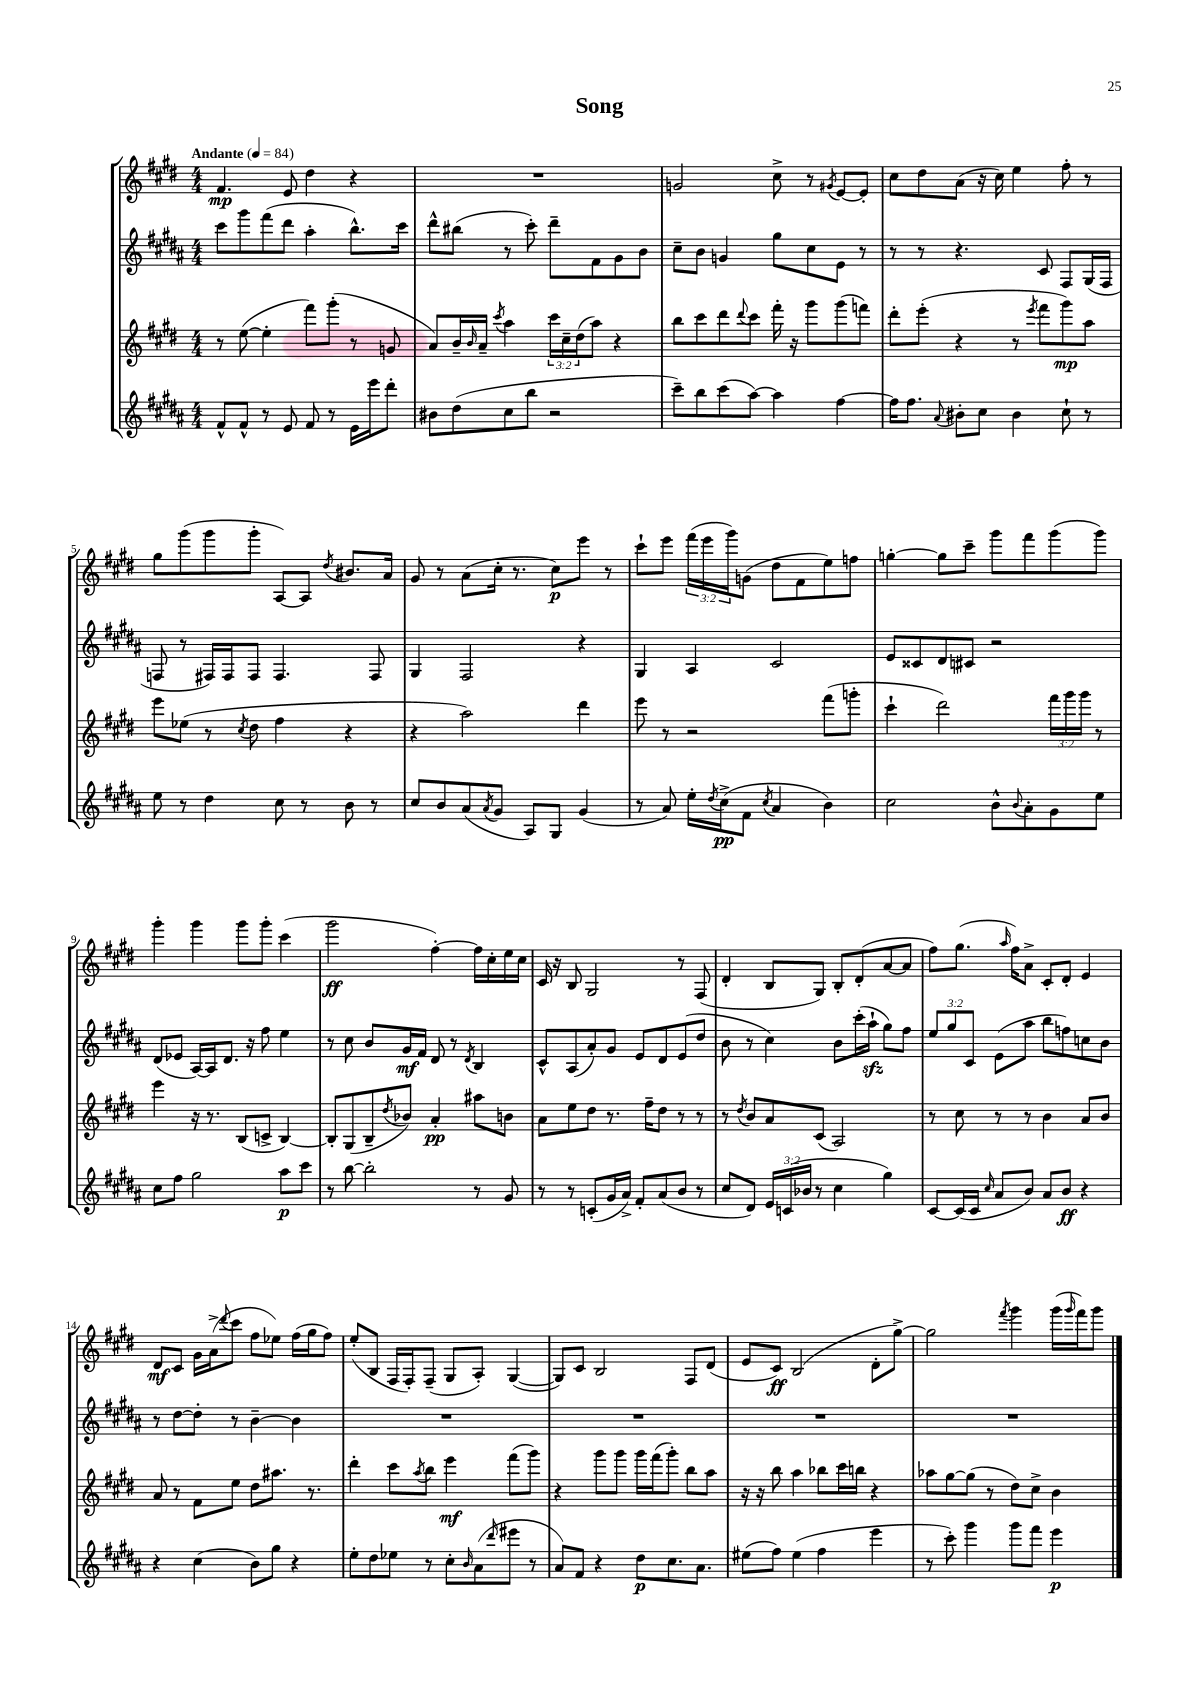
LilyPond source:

\header { title = "Song" }
<<
\new StaffGroup <<
\new Staff = "s0" {
    \clef treble \key e \major \numericTimeSignature \time 4/4 \override Staff.TupletNumber.text = #tuplet-number::calc-fraction-text \tempo "Andante" 4 = 84
    fis'4.\mp e'8 dis''4 r4 |
    R1 |
    g'2 cis''8-> r8 \acciaccatura { gis'8 } e'8~ e'8-. |
    cis''8 dis''8 a'8( r16 cis''16) e''4 fis''8-. r8 |
    gis''8 gis'''8( gis'''8 gis'''8-. a8~) a8 \acciaccatura { dis''8 } bis'8. a'16 |
    gis'8 r8 a'8( cis''16-. r8. cis''8\p) e'''8 r8 |
    cis'''8-! e'''8 \tuplet 3/2 { fis'''16( e'''16 gis'''16) } g'8( dis''8 fis'8 e''8) f''8 |
    g''4~-. g''8 cis'''8-- gis'''8 fis'''8 gis'''8( gis'''8) |
    gis'''4-. gis'''4 gis'''8 gis'''8-. cis'''4( |
    gis'''2\ff fis''4~-.) fis''16 cis''16-. e''16 cis''16 |
    cis'16 r16 b8 gis2 r8 fis8( |
    dis'4-. b8 gis8) b8-. dis'8-.( a'8~ a'8 |
    fis''8) gis''8.( \grace { a''16 } fis''16) a'8-> cis'8-. dis'8-. e'4 |
    dis'8\mf cis'8 gis'16 a'16->( \appoggiatura { dis'''8 } cis'''8 fis''8 ees''8) fis''16( gis''16 fis''8) |
    e''8-.( b8 fis16 fis16-.) fis8--( gis8 a8-.) gis4~( |
    gis8) cis'8 b2 fis8 dis'8( |
    e'8 cis'8\ff) b2( dis'8-. gis''8~->) |
    gis''2 \acciaccatura { fis'''8 } gis'''4 gis'''16( \grace { gis'''16 } fis'''16) gis'''8 \bar "|." |
}
\new Staff = "s1" {
    \clef treble \key b \major \numericTimeSignature \time 4/4 \override Staff.TupletNumber.text = #tuplet-number::calc-fraction-text
    cis'''8 gis'''8 fis'''8( dis'''8 ais''4-. b''8.-^) cis'''16 |
    dis'''8-^ bis''8( r8 cis'''8-.) dis'''8-- fis'8 gis'8 b'8 |
    cis''8-- b'8 g'4 gis''8 cis''8 e'8 r8 |
    r8 r8 r4. cis'8 fis8 gis16( fis16 |
    f8 r8 fis16) fis16 fis8 fis4. fis8 |
    gis4 fis2 r4 |
    gis4 ais4 cis'2 |
    e'8 cisis'8 dis'8 cis'8 r2 |
    dis'8( ees'8 ais16~) ais16 dis'8. r16 fis''8 e''4 |
    r8 cis''8 b'8 gis'16\mf fis'16 dis'8 r8 \acciaccatura { dis'8 } b4 |
    cis'8-^ ais8( ais'8-.) gis'8 e'8 dis'8 e'8( dis''8 |
    b'8 r8 cis''4) b'8 cis'''16-.( ais''16-!\sfz gis''8) fis''8 |
    \tuplet 3/2 { e''8 gis''8 cis'8 } e'8( ais''8 b''8 f''8) c''8 b'8 |
    r8 dis''8~ dis''8-. r8 b'4~-- b'4 |
    R1 |
    R1 |
    R1 |
    R1 \bar "|." |
}
\new Staff = "s2" {
    \clef treble \key e \major \numericTimeSignature \time 4/4 \override Staff.TupletNumber.text = #tuplet-number::calc-fraction-text
    r8 e''8~( e''4-. fis'''8) gis'''8-.( r8 g'8 |
    a'8) b'16-- \grace { b'16 } a'16-- \acciaccatura { cis'''8 } a''4 \tuplet 3/2 { cis'''16 cis''16-- dis''16( } a''8) r4 |
    b''8 cis'''8 dis'''8 \appoggiatura { dis'''8 } cis'''8 fis'''16-. r16 gis'''8 gis'''8( f'''8) |
    dis'''8-. e'''8-.( r4 r8 \acciaccatura { e'''8 } fis'''8 gis'''8\mp) a''8 |
    e'''8 ees''8( r8 \acciaccatura { cis''8 } dis''8 fis''4 r4 |
    r4 a''2) dis'''4 |
    e'''8 r8 r2 fis'''8( g'''8-. |
    cis'''4-! dis'''2) \tuplet 3/2 { fis'''16 gis'''16 gis'''16 } r8 |
    e'''4 r16 r8. b8( c'8-> b4~) |
    b8-. gis8( b8-- \acciaccatura { dis''8 } bes'8) a'4-.\pp ais''8 b'8 |
    a'8 e''8 dis''8 r8. fis''16-- dis''8 r8 r8 |
    r8 \acciaccatura { dis''8 } b'8 a'8 cis'8( a2) |
    r8 cis''8 r8 r8 b'4 a'8 b'8 |
    a'8 r8 fis'8 e''8 dis''8 ais''8. r8. |
    dis'''4-. cis'''8 \acciaccatura { a''8 } b''8 e'''4\mf fis'''8( gis'''8) |
    r4 gis'''8 gis'''8 gis'''16 fis'''16( gis'''8-.) b''8 a''8 |
    r16 r16 b''8 a''4 bes''8 cis'''16 b''16 r4 |
    aes''8 gis''8~ gis''8( r8 dis''8) cis''8-> b'4 \bar "|." |
}
\new Staff = "s3" {
    \clef treble \key b \major \numericTimeSignature \time 4/4 \override Staff.TupletNumber.text = #tuplet-number::calc-fraction-text
    fis'8-^ fis'8-^ r8 e'8 fis'8 r8 e'16 e'''16 dis'''8-. |
    bis'8 dis''8( cis''8 b''8 r2 |
    cis'''8--) b''8 cis'''8( ais''8~) ais''4 fis''4~ |
    fis''16 fis''8. \appoggiatura { ais'8 } bis'8-. cis''8 bis'4 cis''8-! r8 |
    e''8 r8 dis''4 cis''8 r8 b'8 r8 |
    cis''8 b'8 ais'8( \acciaccatura { ais'8 } gis'8 ais8) gis8 gis'4( |
    r8 ais'8) e''16-. \acciaccatura { dis''8 } cis''16->\pp( fis'8 \acciaccatura { cis''8 } ais'4 b'4) |
    cis''2 b'8-^ \appoggiatura { b'8 } ais'8-. gis'8 e''8 |
    cis''8 fis''8 gis''2 ais''8\p cis'''8 |
    r8 b''8~ b''2-. r8 gis'8 |
    r8 r8 c'8-.( gis'16 ais'16->) fis'8-. ais'8( b'8 r8 |
    cis''8 dis'8) \tuplet 3/2 { e'16 c'16( bes'16 } r8 cis''4 gis''4) |
    cis'8~ cis'16( cis'16 \grace { cis''16 } ais'8 b'8) ais'8 b'8\ff r4 |
    r4 cis''4( b'8) gis''8 r4 |
    e''8-. dis''8 ees''8 r8 cis''8-. \grace { b'16 } ais'8( \grace { dis'''16 } eis'''8 r8 |
    ais'8) fis'8 r4 dis''8\p cis''8. ais'8. |
    eis''8( fis''8) eis''4( fis''4 e'''4 |
    r8 cis'''8-.) gis'''4 gis'''8 fis'''8 e'''4\p \bar "|." |
}
>>
>>
